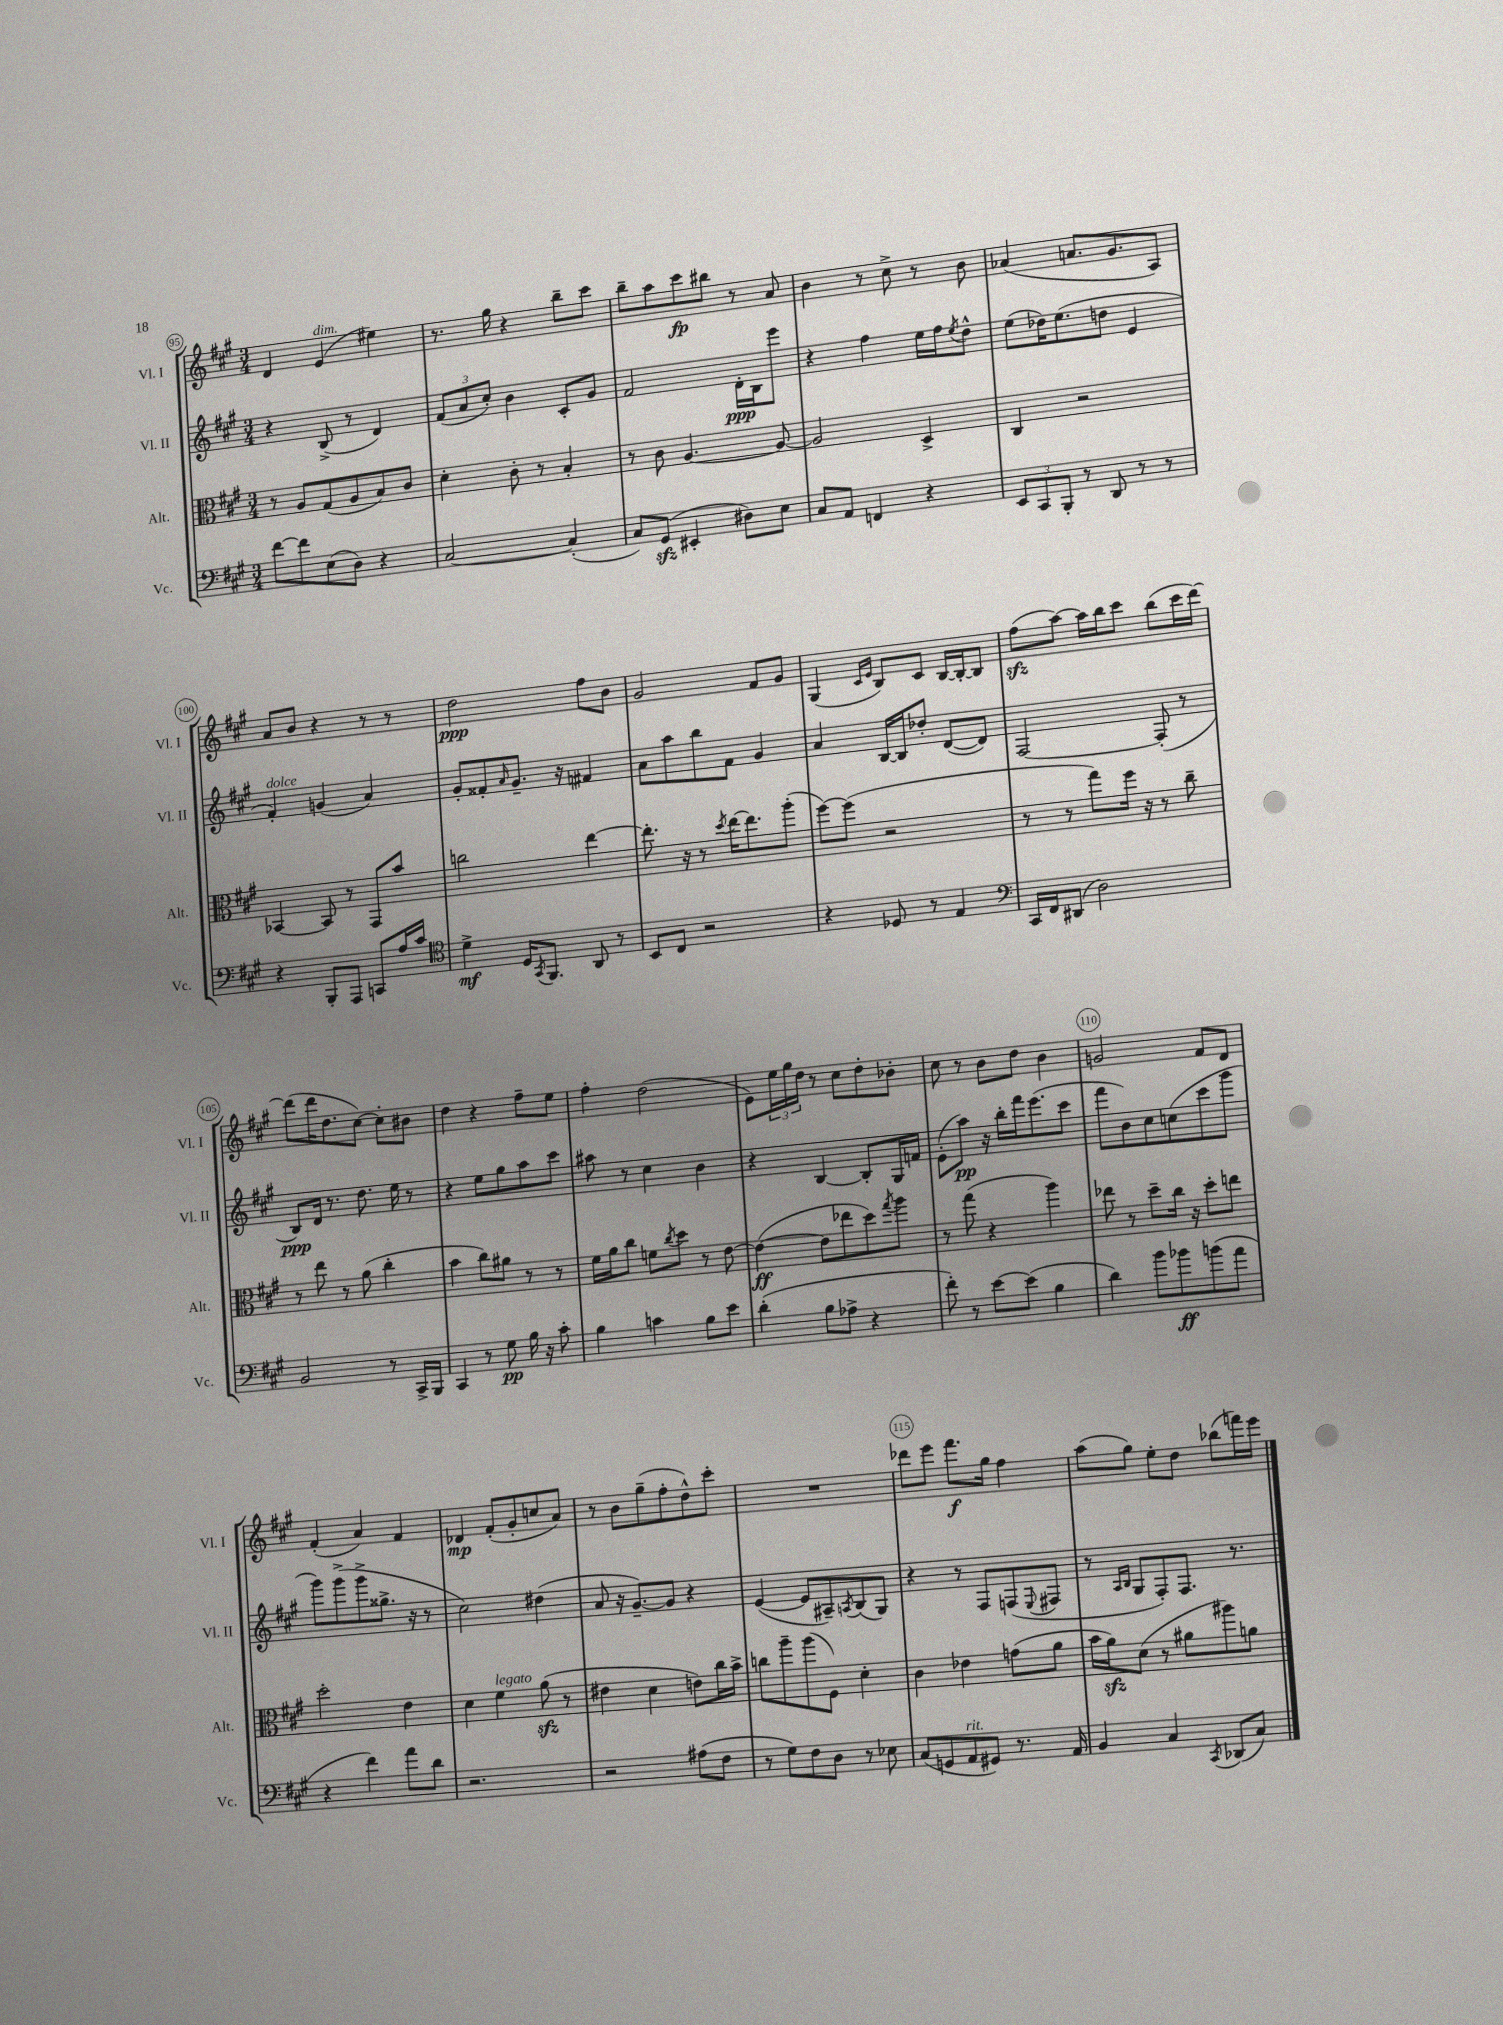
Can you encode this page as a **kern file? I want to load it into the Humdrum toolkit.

**kern	**kern	**kern	**kern
*staff4	*staff3	*staff2	*staff1
*clefF4	*clefC3	*clefG2	*clefG2
*k[f#c#g#]	*k[f#c#g#]	*k[f#c#g#]	*k[f#c#g#]
*M3/4	*M3/4	*M3/4	*M3/4
[8f#\L	8r	4r	4d/
8f#\]	8A/L	.	.
(8E\	(8G#/	(8B^/	(4e/
8D\J)	8A/	8r	.
4r	8B/)	4d/)	4ee#\)
.	8c#/J	.	.
=	=	=	=
[2C#/	4d'\	(12f#/L	8.r
.	.	12a/	.
.	.	12cc#'/J)	.
.	.	.	16gg#\
.	8c#'\	4b\	4r
.	8r	.	.
(4C#'/]	4B'/	8c#'/L	8bb~\L
.	.	8g#/J	8ccc#\J
=	=	=	=
8C#/L)	8r	2f#/	8bb~\L
(8GG#/J	8c#\	.	8aa\
4EE#'/	[4.A/	.	8ccc#\
.	.	.	8bb#\J
8D#\L)	.	16d'\LL	8r
.	.	16B\J	.
8E\J	8A/_	8eee\J	8a/
=	=	=	=
8C#/L	2A/]	4r	4b\
8AA/J	.	.	.
4FF/	.	4ff#\	8r
.	.	.	8cc#^\
4r	4D^/	16ee\LL	8r
.	.	16ff#\J	.
.	.	8qee/	.
.	.	8dd^^\J	8b\
=	=	=	=
12EE/L	4C#/	(8ee\L	(4a-/
12CC#/	.	.	.
.	.	16dd-\K)	.
12BBB'/J	.	.	.
.	.	(8.ee\	.
8r	2r	.	8.a/L
8DD/	.	8dd\J	.
.	.	.	8.g#/
8r	.	4e/	.
8r	.	.	8A/J)
=	=	=	=
4r	[4BB-/	4f#'/)	8a/L
.	.	.	8b/J
8BBB'/L	8BB-/]	(4g/	4r
8AAA/J	8r	.	.
8CC/L	8GG#/L	4a/)	8r
16A/L	8b/J	.	8r
16c#/JJ	.	.	.
=	=	=	=
*clefC4	*	*	*
4d^\	2cc\	8g#'/L	2dd\
.	.	8f##'/	.
.	.	16qqa/	.
16D/LK	.	8.g#~/J	.
8qGG#/	.	.	.
8.FF#/J	.	.	.
.	.	16r	.
8AA/	[4ee\	4f#/	8ff#\L
8r	.	.	8b\J
=	=	=	=
8BB/L	8.ee'\]	8a\L	2g#/
8C#/J	.	8aa\	.
.	16r	.	.
2r	8r	8bb\	.
.	8qdd/	.	.
.	[16ee\LK	8f#\J	.
.	8.ee\]	.	.
.	.	4g#/	8f#/L
.	(8aa'\J	.	8g#/J
=	=	=	=
4r	[8ff#\L)	4a/	(4G#/
.	(8ff#\]J	.	.
.	.	.	16qqc#/LL
.	.	.	16qqe/JJ
8D-/	2r	[16B/LL	8B/L)
.	.	16B/]J	.
8r	.	8dd-'/J	8c#/J
4E/	.	([8d/L	[16B/LL
.	.	.	16B'/_J
.	.	8d/]J)	8B/]J
=	=	=	=
*clefF4	*	*	*
16CC#/LL	8r	[2F#/	(8ff#\L
16FF#/J	.	.	.
(8DD#/J	8r	.	[8aa\J)
2D\)	8gg#\L)	.	16aa\]LL
.	.	.	16bb\J
.	16ff#\Jk	.	8ccc#\J
.	16r	.	.
.	8r	(8F#'/]	(8bb\L
.	8cc#~\	8r	16ccc#\L
.	.	.	[16ddd\JJ)
=	=	=	=
2BB/	8r	8B/L)	(8ddd\]L
.	8ee\	16d/Jk	16ddd\K
.	.	8.r	8.dd\
.	8r	.	.
.	(8a\	8.dd\	[8cc#\J)
8r	4cc#'\	.	8cc#'\]L
.	.	16ee\	.
16CC#^/LL	.	8r	8b#\J
16BBB/JJ	.	.	.
=	=	=	=
4CC#/	4b\	4r	4dd\
8r	8cc#\L)	8ee\L	4r
8G#\	8a#\J	8gg#\	.
16B\	8r	8aa\	8ff#~\L
16r	.	.	.
8c#'\	8r	8ccc#\J	8ee\J
=	=	=	=
4B\	16f#\LL	8aa#\	4ff#'\
.	16a\J	.	.
.	8cc#\J	8r	.
4c\	8f\L	4cc#\	(2dd\
.	8qcc#/	.	.
.	8dd\J	.	.
8B\L	8r	4b\	.
8e\J	[8e\	.	.
=	=	=	=
(4d'\	(4e\_	4r	8e\L)
.	.	.	24ee\L
.	.	.	24gg#\
.	.	.	24dd\JJ
8B\L	8e\]L	[4B/	8r
8A-^\J	8ee-\	.	8cc#\L
4r	8dd\)	8B'/]L	8dd'\
.	8qgg#/	.	.
.	8aa\J	16G#/L	8b-'\J
.	.	16f/JJ	.
=	=	=	=
8f#'\)	8r	(8e'\L	8cc#\
8r	(8gg#\	8aa\J)	8r
[8e\L	4r	16r	8b\L
.	.	16bb'\LL	.
(8e\]J	.	16fff#\J	8dd\J
.	.	(8.eee\	.
4B\	4aa\)	.	4b\
.	.	8ccc#\J	.
=	=	=	=
4d\)	8ee-\	8fff#\L	2g/
.	8r	8b\)	.
8b\L	8dd~\L	8cc#\	.
8b-\	16cc#\Jk	(8cc\	.
.	16r	.	.
(8b\	8dd'\L	8ccc#\	8f#/L
8a\J	8ee\J	8ggg#\J	8d/J
=	=	=	=
4r	2dd'\	8ggg#\L)	(4f#'/
.	.	(8ggg#^\	.
4f#\)	.	8ggg#^\	4a/)
.	.	8.gg##^\J	.
8a\L	4e\	.	4f#/
.	.	16r	.
8d\J	.	8r	.
=	=	=	=
2.r	4d\	2cc#\)	4d-/
.	4f#\	.	(8f#'/L
.	.	.	8g#'/
.	(8a\	(4dd#\	8cc/
.	8r	.	8a/J)
=	=	=	=
2r	4e#\	8a/	8r
.	.	16r	8b\L
.	.	[8.g#~/L)	.
.	4d\	.	(8gg#~\
.	.	8g#/]J	8ff#'\
(8A#\L	8e\L)	4r	8dd^^\)
8F#\J	16cc#\L	.	8ccc#'\J
.	16b^\JJ	.	.
=	=	=	=
8r	8cc\L	([4e/	2.r
8G#\L)	8aa~\	.	.
8F#\	(8aa\	8e/]L	.
8D\J	8F#\J)	8A#~/)	.
.	.	8qA/	.
8r	4d'\	(8B/	.
8E-\	.	8G#/J)	.
=	=	=	=
(8C#/L	4c#\	4r	8ddd-\L
8GG/	.	.	8eee\J
8AA/	4e-\	8r	8.fff#\L
8GG#/J)	.	8F#/L	.
.	.	.	16gg#\Jk
8.r	(8g\L	(8F/	4ff#\
.	.	8qqE/	.
.	8a\J	8F#/J	.
16AA/	.	.	.
=	=	=	=
4BB/	16b\LL	8r	(8aa\L
.	16a\J)	.	.
.	.	16qqA/LL	.
.	.	16qqB/JJ	.
.	(8d\J	8G#/L	8gg#\J)
4C#/	8r	8F#'/)	8ee'\L
.	8a#\L	8.F#/J	8dd\J
8qCC#/	.	.	.
(8DD-/L	8aa#\)	.	(8bb-\L
.	.	8.r	.
8C#/J)	8a\J	.	16fff\L)
.	.	.	16eee\JJ
==	==	==	==
*-	*-	*-	*-
